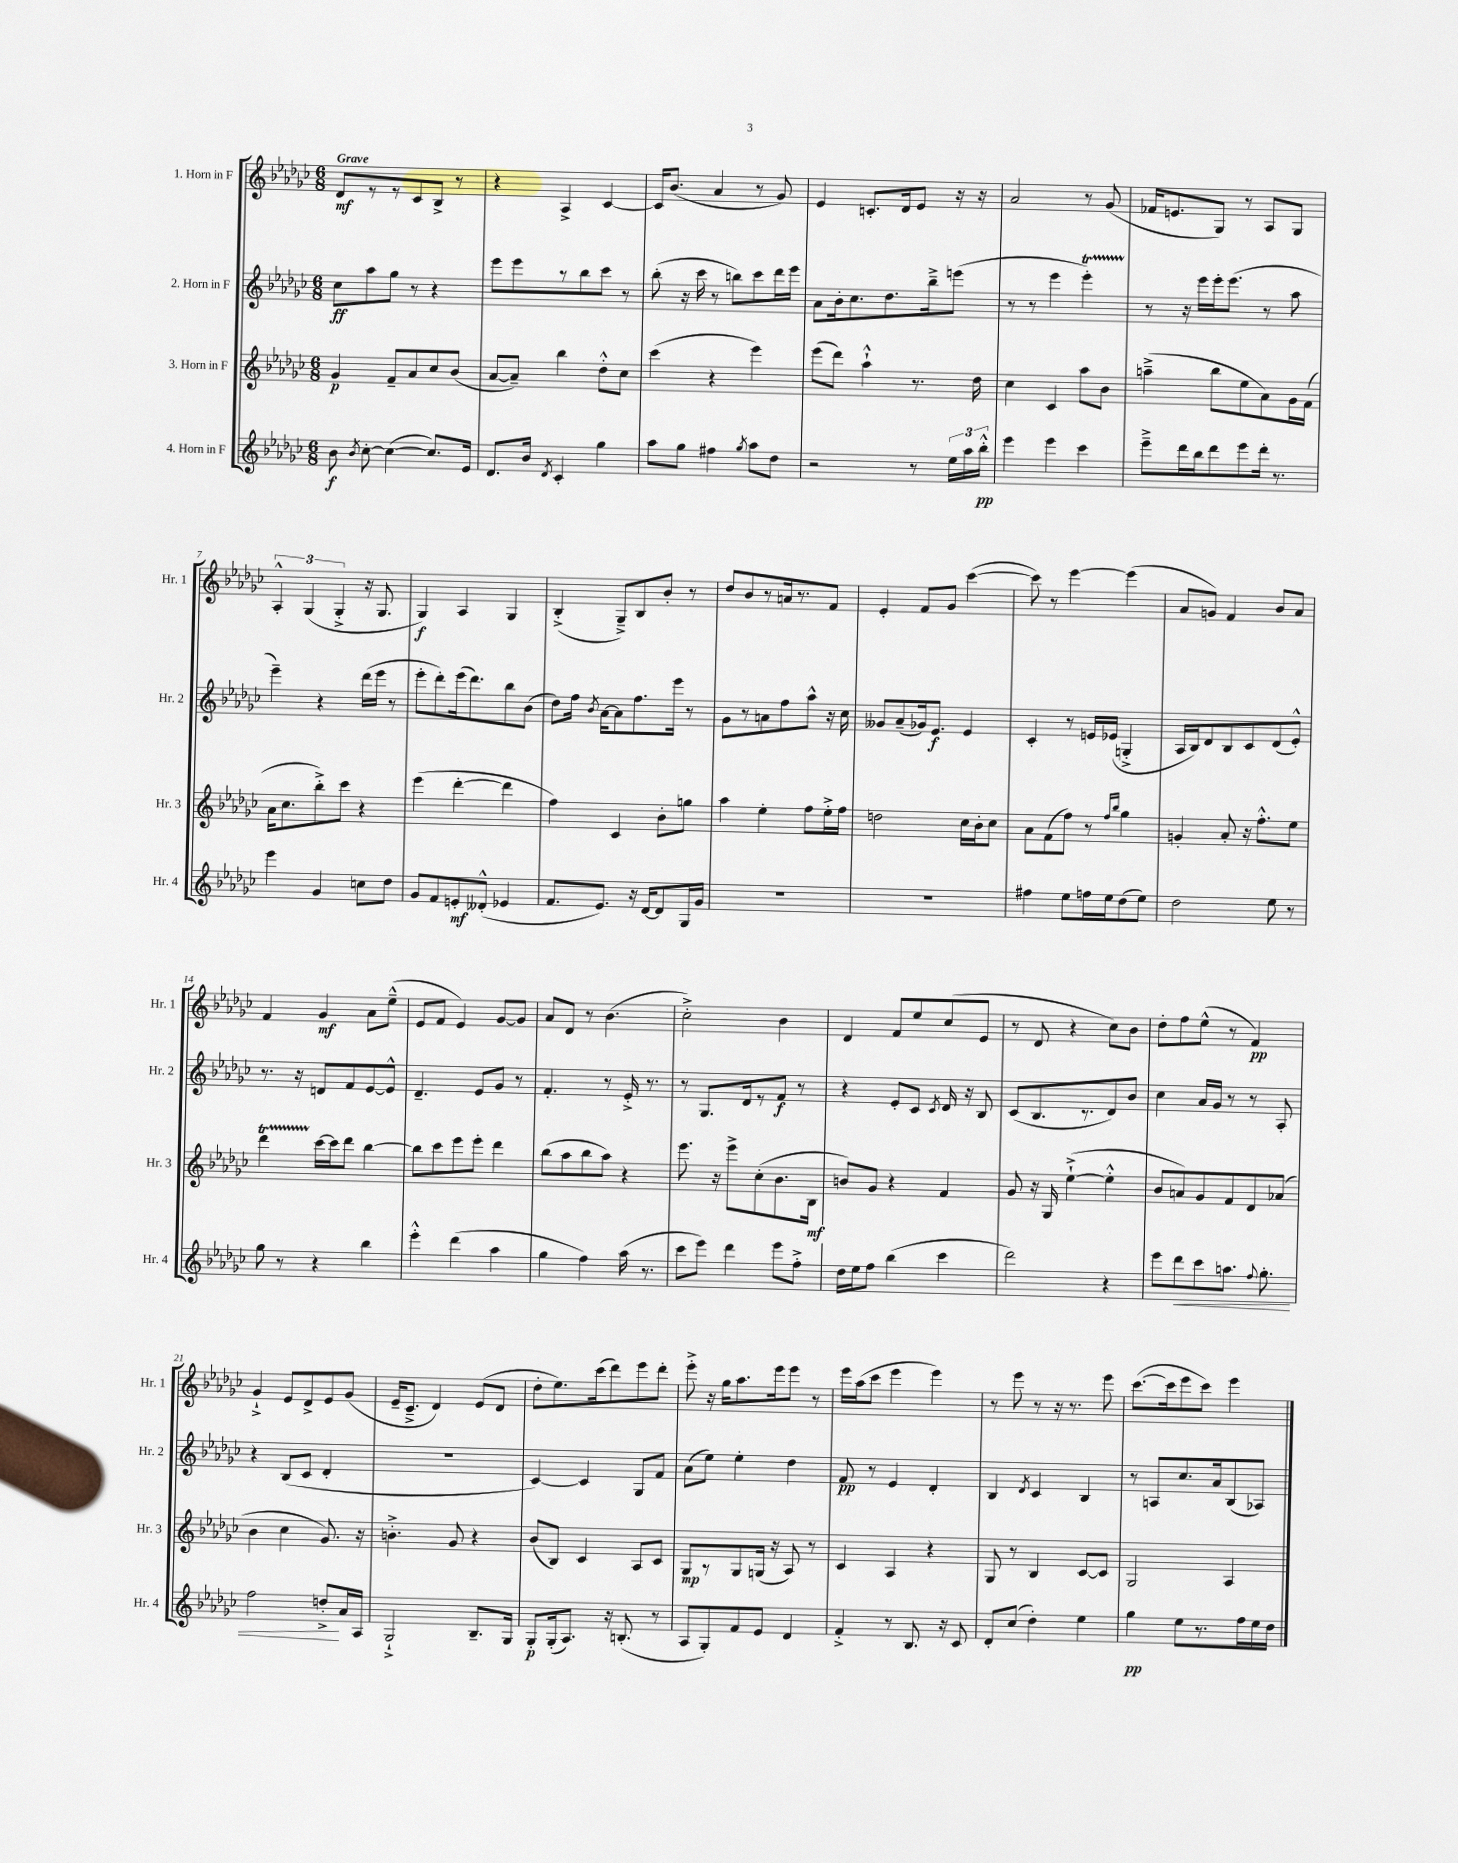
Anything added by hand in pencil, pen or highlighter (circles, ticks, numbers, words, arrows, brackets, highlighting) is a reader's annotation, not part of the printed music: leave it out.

**kern	**kern	**kern	**kern
*staff4	*staff3	*staff2	*staff1
*clefG2	*clefG2	*clefG2	*clefG2
*k[b-e-a-d-g-c-]	*k[b-e-a-d-g-c-]	*k[b-e-a-d-g-c-]	*k[b-e-a-d-g-c-]
*M6/8	*M6/8	*M6/8	*M6/8
8b-	4g-	8cc-	8d-
8qb-	.	.	.
[8cc-'	.	8aa-	8r
(4cc-_	8f~	8gg-	8r
.	8a-	8r	8c-
8.cc-])	8cc-	4r	8B-^
.	(8b-	.	8r
16e-	.	.	.
=	=	=	=
8.d-	[8a-	8eee-	4r
.	8a-~])	8eee-	.
16b-	.	.	.
8qd-	.	.	.
4c-'	4bb-	8r	4A-^
.	.	8bb-	.
4gg-	8dd-'^^	8ccc-	[4c-
.	8cc-	8r	.
=	=	=	=
8aa-	(4ccc-	(8bb-'	16c-]
.	.	.	(8.b-
8gg-	.	16r	.
.	.	16ccc-	.
4ff#	4r	8r	4a-
.	.	8bb)	.
8qgg-	.	.	.
8aa-	4eee-)	8ccc-	8r
8dd-	.	16ddd-	8g-)
.	.	16eee-	.
=	=	=	=
2r	(8eee-	8a-	4e-
.	8ddd-)	16b-'	.
.	.	8.cc-	.
.	4aa-`^^	.	8.c'
.	.	8.dd-	.
.	.	.	16d-
8r	8.r	.	8e-
.	.	16bb-~^	.
24ee-	.	(8eee	16r
24aa-	.	.	.
.	16dd-	.	16r
24bb-'^^	.	.	.
=	=	=	=
4eee-	4cc-	8r	2a-
.	.	8r	.
4eee-	4c-	4eee-	.
4ccc-	8aa-	4eee-')	8r
.	8b-	.	(8g-
=	=	=	=
8eee-~^	(4aa~^	8r	16f-
.	.	.	8.e
16ddd-	.	16r	.
16bb-	.	16eee-	.
8ddd-	8bb-	16eee-'	8G-)
.	.	(8.eee-	.
8eee-	8ee-	.	8r
16ddd-'	8a-)	8r	8A-
8.r	.	.	.
.	16g-	8aa-	8G-
.	(16f	.	.
=	=	=	=
4eee-	16a-	4eee-~)	6A-'^^
.	8.cc-	.	.
.	.	.	(6G-
4g-	8bb-'^)	4r	.
.	.	.	6G-'^
.	8ccc-	.	.
8cc	4r	(16ddd-	16r
.	.	16eee-	8.G-
8dd-	.	8r	.
=	=	=	=
8g-	(4eee-	8eee-'	4G-)
8f	.	8ddd-')	.
8e'	[4ddd-'	(16eee-	4A-
.	.	8.ddd-)	.
(8d--'^^	.	.	.
4e-	4ddd-]	8bb-	4G-
.	.	(8b-	.
=	=	=	=
8.f	4ff)	8dd-)	(4B-'^
.	.	16ff	.
.	.	8qb-	.
8.e-)	.	[16a-	.
.	4c-	8a-]	8G-~^)
16r	.	8.ff	8B-
[16d-	.	.	.
8d-]	8b-'	.	8b-'
.	.	16eee-	.
16G-	8gg	8r	8r
16g-	.	.	.
=	=	=	=
2.r	4aa-	8g-	8dd-
.	.	8r	8b-
.	4ee-'	8a	8r
.	.	8ff	16a
.	.	.	8.r
.	8ff	8aa-^^	.
.	16ee-'^	16r	8f
.	16ff	16cc-	.
=	=	=	=
2.r	2dd	8g--	4e-'
.	.	(8a-~	.
.	.	16g-)	8f
.	.	8.e-	.
.	.	.	8g-
.	16cc-	4e-	([4ccc-
.	16b-'	.	.
.	8cc-	.	.
=	=	=	=
4ff#	8a-	4c-'	8ccc-])
.	(8f	.	8r
8ee-	8ff)	8r	[4eee-
16ff	8r	16e	.
16ee-	.	(16e-	.
.	16qqff	.	.
.	16qqbb-	.	.
(8dd-	4gg-	4G'^	(4eee-]
8ee-)	.	.	.
=	=	=	=
2dd-	4g'	16A-	8a-
.	.	16B-)	.
.	.	8d-	8g)
.	8a-'	8B-	4f
.	16r	8c-	.
.	8.ff'^^	.	.
8ee-	.	(8d-	8b-
8r	8ee-	8e-'^^)	8a-
=	=	=	=
8gg-	4ddd-	8.r	4f
8r	.	.	.
.	.	16r	.
4r	[16ccc-	8d	4g-
.	16ccc-]	.	.
.	8ddd-	8f	.
4bb-	[4bb-	[8e-	8a-
.	.	8e-^^]	(8ee-~^^
=	=	=	=
4eee-'^^	8bb-]	4.d-~	8e-
.	8ccc-	.	8f
(4ddd-	8eee-	.	4e-)
.	8eee-'	8e-	.
4aa-	4ddd-	8g-	[8g-
.	.	8r	8g-]
=	=	=	=
4gg-	(8bb-	4.f'	8a-
.	8aa-	.	8d-
4ff)	8bb-	.	8r
.	8aa-)	8r	(4.b-
(16aa-	4r	16e-'^	.
8.r	.	8.r	.
=	=	=	=
8ccc-	8.eee-	8r	2cc-'^)
8eee-)	.	8.G-	.
.	16r	.	.
4ddd-	8eee-^	.	.
.	.	16d-	.
.	(8cc-'	8r	.
8eee-	8.b-	8f	4b-
8ff'^	.	8r	.
.	16B-	.	.
=	=	=	=
16dd-	8b)	4r	4d-
16ee-	.	.	.
8ff	8g-	.	.
(4bb-	4r	8e-'	8f
.	.	8c-	8ee-
.	.	8qc-	.
4ccc-	4f	16d-	(8cc-
.	.	16r	.
.	.	8B-	8e-
=	=	=	=
2ddd-)	8g-	(8c-	8r
.	16r	8.B-	8d-
.	16G-	.	.
.	([4ee-`^	.	4r
.	.	8.r	.
4r	4ee-'^^]	8d-)	8cc-)
.	.	8b-	8b-
=	=	=	=
8eee-	8b-	4cc-	8dd-'
8ddd-	8a)	.	8ff
8ccc-	8g-	16a-	(8ee-^^
.	.	16g-	.
8.aa	8f	8r	8r
.	8d-	8r	4f)
8qqff	.	.	.
8.gg-'	.	.	.
.	(8a-	8A-'	.
=	=	=	=
2ff	4b-	4r	4g-`^
.	4cc-	(8B-	8e-
.	.	8c-	8d-^
8dd'^	8.g-)	4d-'	8e-
16a-	.	.	(8g-
16A-	16r	.	.
=	=	=	=
2G-`^	4.b'^	2.r	16e-~
.	.	.	8.c-~^
.	.	.	4d-)
.	8g-	.	.
8.B-~	4r	.	(8e-
.	.	.	8d-
16G-	.	.	.
=	=	=	=
8G-'	(8b-	[4c-)	8dd-'
(16G-'	8B-)	.	8.ee-)
8.A-)	.	.	.
.	4c-	4c-]	.
.	.	.	(16ccc-
16r	.	.	8ddd-)
(8.B'	.	.	.
.	8A-	8G-	8eee-
8r	8c-	8f	8ddd-'
=	=	=	=
8A-	8G-	(8a-	8eee-'^
8G-')	8r	8ee-)	16r
.	.	.	16gg-
8f	8G-	4ee-'	8.aa-
8e-	(16G	.	.
.	16r	.	16eee-
4d-	8A-)	4dd-	8eee-
.	8r	.	8r
=	=	=	=
4f'^	4c-	8f	16eee-
.	.	.	(16aa-
.	.	8r	8ccc-
8r	4A-	4e-	4eee-
8.B-	.	.	.
.	4r	4d-'	4eee-)
16r	.	.	.
8c-	.	.	.
=	=	=	=
8d-'	8G-	4B-	8r
(8cc-	8r	.	8eee-
.	.	8qd-	.
4dd-')	4B-	4c-	8r
.	.	.	16r
.	.	.	8.r
4ee-	[8c-	4B-	.
.	8c-]	.	8eee-
=	=	=	=
4gg-	2G-	8r	([8.ccc-
.	.	8A	.
.	.	.	16ccc-]
8ee-	.	8.cc-	8eee-
8.r	.	.	8ccc-)
.	.	16a-	.
.	4A-	(8B-	4eee-
16ff	.	.	.
16ee-	.	8A-)	.
16dd-	.	.	.
==	==	==	==
*-	*-	*-	*-
